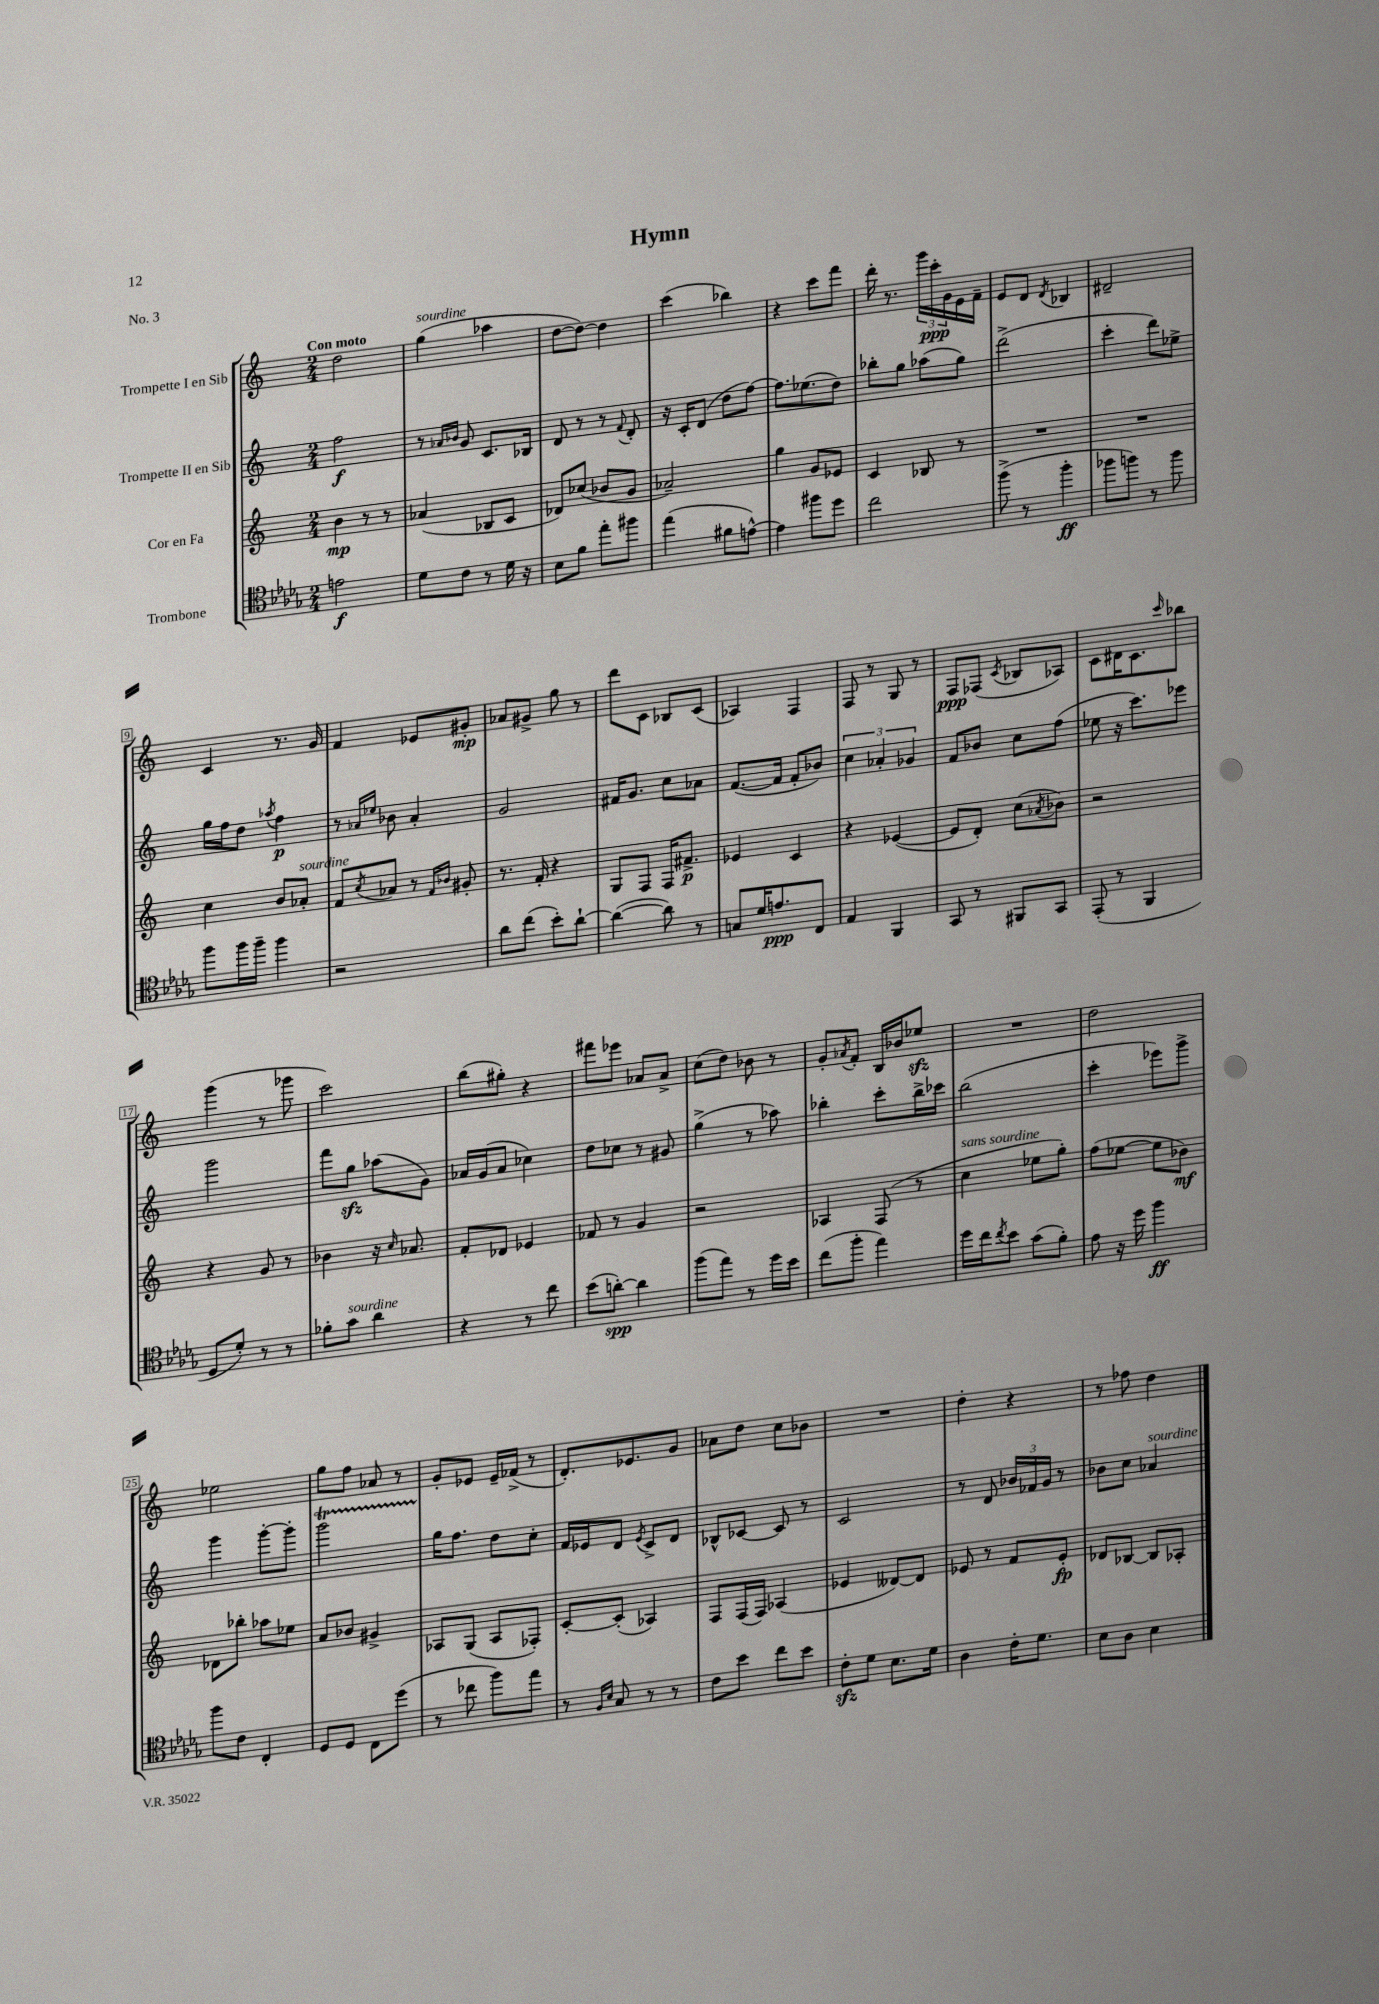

**kern	**dynam	**kern	**dynam	**kern	**dynam	**kern	**dynam
*part4	*part4	*part3	*part3	*part2	*part2	*part1	*part1
*staff4	*staff4	*staff3	*staff3	*staff2	*staff2	*staff1	*staff1
*I"Trombone	*	*I"Cor en Fa	*	*I"Trompette II en Sib	*	*I"Trompette I en Sib	*
*clefC4	*	*clefG2	*	*clefG2	*	*clefG2	*
*k[b-e-a-d-g-]	*	*k[]	*	*k[]	*	*k[]	*
*M2/4	*	*M2/4	*	*M2/4	*	*M2/4	*
=1	=1	=1	=1	=1	=1	=1	=1
!	!	!	!	!	!	!LO:TX:a:B:t=Con moto	!
2en\	f	4b\	mp	2ff\	f	2dd\	.
.	.	8r	.	.	.	.	.
.	.	8r	.	.	.	.	.
=2	=2	=2	=2	=2	=2	=2	=2
!	!	!	!	!	!	!LO:TX:a:i:t=sourdine	!
8d-\L	.	(4a-X/	.	8r	.	(4gg\	.
.	.	.	.	16qqa-X/LL	.	.	.
.	.	.	.	16qqb-X/JJ	.	.	.
8c\J	.	.	.	8g/	.	.	.
8r	.	8B-X/L	.	8.c/L	.	4aa-X\	.
16d-\	.	8c/J	.	.	.	.	.
16r	.	.	.	16B-X/Jk	.	.	.
=3	=3	=3	=3	=3	=3	=3	=3
8B-\L	.	8d-X/L)	.	8d/	.	[8dd\L	.
8f\J	.	(8cc-X/J	.	8r	.	8dd\J_)	.
8ee-'\L	.	8b-X/L	.	8r	.	4dd\]	.
.	.	.	.	8qqf/	.	.	.
8ff#X\J	.	8g/J	.	8d'/	.	.	.
=4	=4	=4	=4	=4	=4	=4	=4
(4ee-\	.	2a-X~/)	.	16r	.	(4ccc\	.
.	.	.	.	16c'/KL	.	.	.
.	.	.	.	(8d/J	.	.	.
8f#X\L	.	.	.	8dd\L	.	4bb-X\)	.
[8en^^\J)	.	.	.	[8ff\J)	.	.	.
=5	=5	=5	=5	=5	=5	=5	=5
4e\]	.	4gg\	.	8.ff\L]	.	4r	.
.	.	.	.	(8.ee-X\	.	.	.
8ff#X\L	.	8g/L	.	.	.	8ccc\L	.
8dd-\J	.	8e-X/J	.	8dd\J)	.	8fff\J	.
=6	=6	=6	=6	=6	=6	=6	=6
2cc\	.	4c/	.	8bb-X'\L	.	16ddd'\	.
.	.	.	.	.	.	8.r	.
.	.	.	.	8gg\J	.	.	.
.	.	8B-X/	.	(8aa-X\L	.	24ggg\LL	.
.	.	.	.	.	.	24ccc'\	ppp
.	.	.	.	.	.	24g\	.
.	.	8r	.	8gg\J)	.	16e\	.
.	.	.	.	.	.	16f~\JJ	.
=7	=7	=7	=7	=7	=7	=7	=7
(8ff^\	.	2r	.	(2ddd^\	.	8e/L	.
8r	.	.	.	.	.	8d/J	.
.	.	.	.	.	.	8qd/	.
4ff'\	ff	.	.	.	.	4B-X/	.
=8	=8	=8	=8	=8	=8	=8	=8
8ff-X\L	.	2r	.	4ccc'\	.	2d#X~/	.
8ffn\J)	.	.	.	.	.	.	.
8r	.	.	.	8ddd\L)	.	.	.
8ff\	.	.	.	8ee-X^\J	.	.	.
!!LO:LB:g=z
=9	=9	=9	=9	=9	=9	=9	=9
8ff\L	.	4cc\	.	16gg\LL	.	4c/	.
.	.	.	.	16ff\J	.	.	.
16ff\L	.	.	.	8dd\J	.	.	.
16ff~\JJ	.	.	.	.	.	.	.
.	.	.	.	8qaa-X/	.	.	.
4ff\	.	8b/L	.	4ff\	p	8.r	.
!	!	!LO:TX:a:i:t=sourdine	!	!	!	!	!
.	.	8a-X'/J	.	.	.	.	.
.	.	.	.	.	.	16g/	.
=10	=10	=10	=10	=10	=10	=10	=10
2r	.	8f/L	.	8r	.	4f/	.
.	.	.	.	16qqa-X/LL	.	.	.
.	.	8qcc/	.	16qqee-X/JJ	.	.	.
.	.	8a-X/J	.	8b-X\	.	.	.
.	.	8r	.	4a-'/	.	8e-X/L	.
.	.	16qqf/LL	.	.	.	.	.
.	.	16qqb-X/JJ	.	.	.	.	.
.	.	8g#X'/	.	.	.	8g#X'/J	mp
=11	=11	=11	=11	=11	=11	=11	=11
8a-\L	.	8.r	.	2g/	.	8a-X/L	.
(8cc\J	.	.	.	.	.	8g#X^/J	.
.	.	16f'/	.	.	.	.	.
8b-'\L)	.	4r	.	.	.	8gg\	.
[8a-`\J	.	.	.	.	.	8r	.
=12	=12	=12	=12	=12	=12	=12	=12
(4a-\_	.	8G/L	.	16f#X/KL	.	8ddd\L	.
.	.	.	.	8.g/J	.	.	.
.	.	8F/J	.	.	.	8c\J	.
8a-\])	.	16F/KL	.	8cc\L	.	8B-X/L	.
.	.	8.f#X^/J	p	.	.	.	.
8r	.	.	.	8a-X\J	.	(8c/J	.
=13	=13	=13	=13	=13	=13	=13	=13
8Gn/L	.	4e-X/	.	([8.f/L	.	4A-X/)	.
16d-/K	.	.	.	.	.	.	.
8.en/	ppp	.	.	16f/Jk]	.	.	.
.	.	4c/	.	8f'/L	.	4F/	.
8C/J	.	.	.	8b-X/J)	.	.	.
=14	=14	=14	=14	=14	=14	=14	=14
4E-/	.	4r	.	6cc\	.	8F/	.
.	.	.	.	.	.	8r	.
.	.	.	.	6a-X'/	.	.	.
4FF/	.	([4e-X/	.	.	.	8G/	.
.	.	.	.	6g-X/	.	.	.
.	.	.	.	.	.	8r	.
=15	=15	=15	=15	=15	=15	=15	=15
8GG-/	.	8e-/L]	.	8f/L	.	8F/L	ppp
8r	.	8d'/J)	.	8b-X/J	.	(8F-X/J	.
.	.	.	.	.	.	8qc/	.
8FF#X/L	.	(8cc\L	.	8cc\L	.	8B-X/L	.
.	.	8qa-X/	.	.	.	.	.
8GG-/J	.	8b-X\J)	.	(8ff\J	.	8A-X/J)	.
=16	=16	=16	=16	=16	=16	=16	=16
(8EE-'/	.	2r	.	8ee-X\	.	8c\L	.
8r	.	.	.	16r	.	16d#X\K	.
.	.	.	.	8.ccc\L)	.	8.c\	.
4FF/	.	.	.	.	.	.	.
.	.	.	.	.	.	16qqccc/	.
.	.	.	.	8eee-X\J	.	8bb-X\J	.
!!LO:LB:g=z
=17	=17	=17	=17	=17	=17	=17	=17
8D-/L	.	4r	.	2ggg\	.	(4ggg\	.
8d-'/J)	.	.	.	.	.	.	.
8r	.	8g/	.	.	.	8r	.
8r	.	8r	.	.	.	8ggg-X\	.
=18	=18	=18	=18	=18	=18	=18	=18
8f-X'\L	.	4b-X\	.	8fff\L	.	2ccc\)	.
!LO:TX:a:i:t=sourdine	!	!	!	!	!	!	!
8g-\J	.	.	.	8ggzz\J	.	.	.
4a-\	.	16r	.	(8aa-X\L	.	.	.
.	.	16qqcc/	.	.	.	.	.
.	.	8.a-X/	.	.	.	.	.
.	.	.	.	8g\J)	.	.	.
=19	=19	=19	=19	=19	=19	=19	=19
4r	.	8f'/L	.	16a-X/LL	.	(8bb\L	.
.	.	.	.	(16g/J	.	.	.
.	.	8d-X/J	.	8a-/J	.	8gg#X'\J)	.
8r	.	4e-X/	.	4cc-X\)	.	4r	.
8cc\	.	.	.	.	.	.	.
=20	=20	=20	=20	=20	=20	=20	=20
(8b-\L	.	8f-X/	.	8dd\L	.	8fff#X\L	.
[8an'\J)	spp	8r	.	8cc-X\J	.	8eee-X\J	.
4a\]	.	4g/	.	8r	.	8a-X/L	.
.	.	.	.	8g#X/	.	8a-^/J	.
=21	=21	=21	=21	=21	=21	=21	=21
(8ff\L	.	2r	.	(4gg^\	.	(8cc\L	.
8ee-\J)	.	.	.	.	.	8dd\J)	.
8r	.	.	.	8r	.	8b-X\	.
16dd-\LL	.	.	.	8aa-X\)	.	8r	.
16b-\JJ	.	.	.	.	.	.	.
=22	=22	=22	=22	=22	=22	=22	=22
(8cc\L	.	4A-X/	.	4bb-X'\	.	8g'/L	.
.	.	.	.	.	.	8qa-X/	.
8ff'\J	.	.	.	.	.	8f'/J	.
4ee-\)	.	(8F/	.	8ccc'\L	.	16B/LL	.
.	.	.	.	.	.	16b-X/J	.
.	.	8r	.	16bb-^\L	.	8ee-Xzz/J	.
.	.	.	.	16ccc-X\JJ	.	.	.
=23	=23	=23	=23	=23	=23	=23	=23
!	!	!LO:TX:a:i:t=sans sourdine	!	!	!	!	!
16dd-\LL	.	4cc\	.	(2bb\	.	2r	.
16cc\J	.	.	.	.	.	.	.
8qcc/	.	.	.	.	.	.	.
8b-\J	.	.	.	.	.	.	.
(8g-\L	.	8ee-X\L	.	.	.	.	.
8f'\J)	.	8gg'\J)	.	.	.	.	.
=24	=24	=24	=24	=24	=24	=24	=24
8e-\	.	(8ff\L	.	4ccc'\	.	2dd\	.
16r	.	[8ee-X\J	.	.	.	.	.
16dd-\	.	.	.	.	.	.	.
4ff\	ff	8ee-\L]	.	8eee-X\L)	.	.	.
.	.	8b-X\J)	mf	8ggg^\J	.	.	.
!!LO:LB:g=z
=25	=25	=25	=25	=25	=25	=25	=25
8ff\L	.	8d-X\L	.	4ggg\	.	2ee-X\	.
8c\J	.	8bb-X'\J	.	.	.	.	.
4C'/	.	8aa-X\L	.	[8ggg'\L	.	.	.
.	.	8ee-X\J	.	8ggg'\J]	.	.	.
=26	=26	=26	=26	=26	=26	=26	=26
8D-/L	.	8a/L	.	2gggT\	.	8gg\L	.
8D-/J	.	8b-X/J	.	.	.	8ff\J	.
8C\L	.	4g#X^/	.	.	.	8a-X/	.
(8dd-\J	.	.	.	.	.	8r	.
=27	=27	=27	=27	=27	=27	=27	=27
8r	.	8A-X/L	.	16gg\KL	.	8g'/L	.
.	.	.	.	8.ff\J	.	.	.
8cc-X\	.	(8G/J	.	.	.	8e-X/J	.
8ff\L)	.	8A-/L	.	8dd\L	.	16e-~/LL	.
.	.	.	.	.	.	(16f-X^/JJ	.
8ee-\J	.	8F-X'/J)	.	8cc'\J	.	8r	.
=28	=28	=28	=28	=28	=28	=28	=28
8r	.	[8c'/L	.	16f/LL	.	8.d'/L)	.
.	.	.	.	16e-X/J	.	.	.
16qqF/LL	.	.	.	.	.	.	.
16qqB-/JJ	.	.	.	.	.	.	.
8G-/	.	(8c'/J]	.	8d/J	.	.	.
.	.	.	.	.	.	8.e-X/	.
.	.	.	.	8qe-/	.	.	.
8r	.	4A-X/)	.	8c^/L	.	.	.
8r	.	.	.	8d/J	.	8g/J	.
=29	=29	=29	=29	=29	=29	=29	=29
8c\L	.	8F/L	.	8B-X^^/L	.	8a-X\L	.
8b-\J	.	(16F/L	.	[8c-X/J	.	8dd\J	.
.	.	16F/JJ)	.	.	.	.	.
8cc\L	.	(4A-X/	.	8c-/]	.	8cc\L	.
8b-\J	.	.	.	8r	.	8b-X\J	.
=30	=30	=30	=30	=30	=30	=30	=30
8czz'\L	.	4e-X/	.	2c/	.	2r	.
8d-\J	.	.	.	.	.	.	.
8.B-\L	.	[8d--X/L)	.	.	.	.	.
.	.	8d--/J]	.	.	.	.	.
16d-\Jk	.	.	.	.	.	.	.
=31	=31	=31	=31	=31	=31	=31	=31
4A-\	.	8e-X/	.	8r	.	4dd'\	.
.	.	8r	.	8d/	.	.	.
16c'\KL	.	8f/L	.	24b-X/LL	.	4r	.
.	.	.	.	24f-X/	.	.	.
8.d-\J	.	.	.	.	.	.	.
.	.	.	.	24g/JJ	.	.	.
.	.	8e-'/J	fp	8r	.	.	.
=32	=32	=32	=32	=32	=32	=32	=32
8B-\L	.	8d-X/L	.	8b-X\L	.	8r	.
8A-\J	.	[8B-X/J	.	8cc\J	.	8ff-X\	.
!	!	!	!	!LO:TX:a:i:t=sourdine	!	!	!
4B-\	.	8B-/L]	.	4a-X/	.	4dd\	.
.	.	8A-X'/J	.	.	.	.	.
==	==	==	==	==	==	==	==
*-	*-	*-	*-	*-	*-	*-	*-
